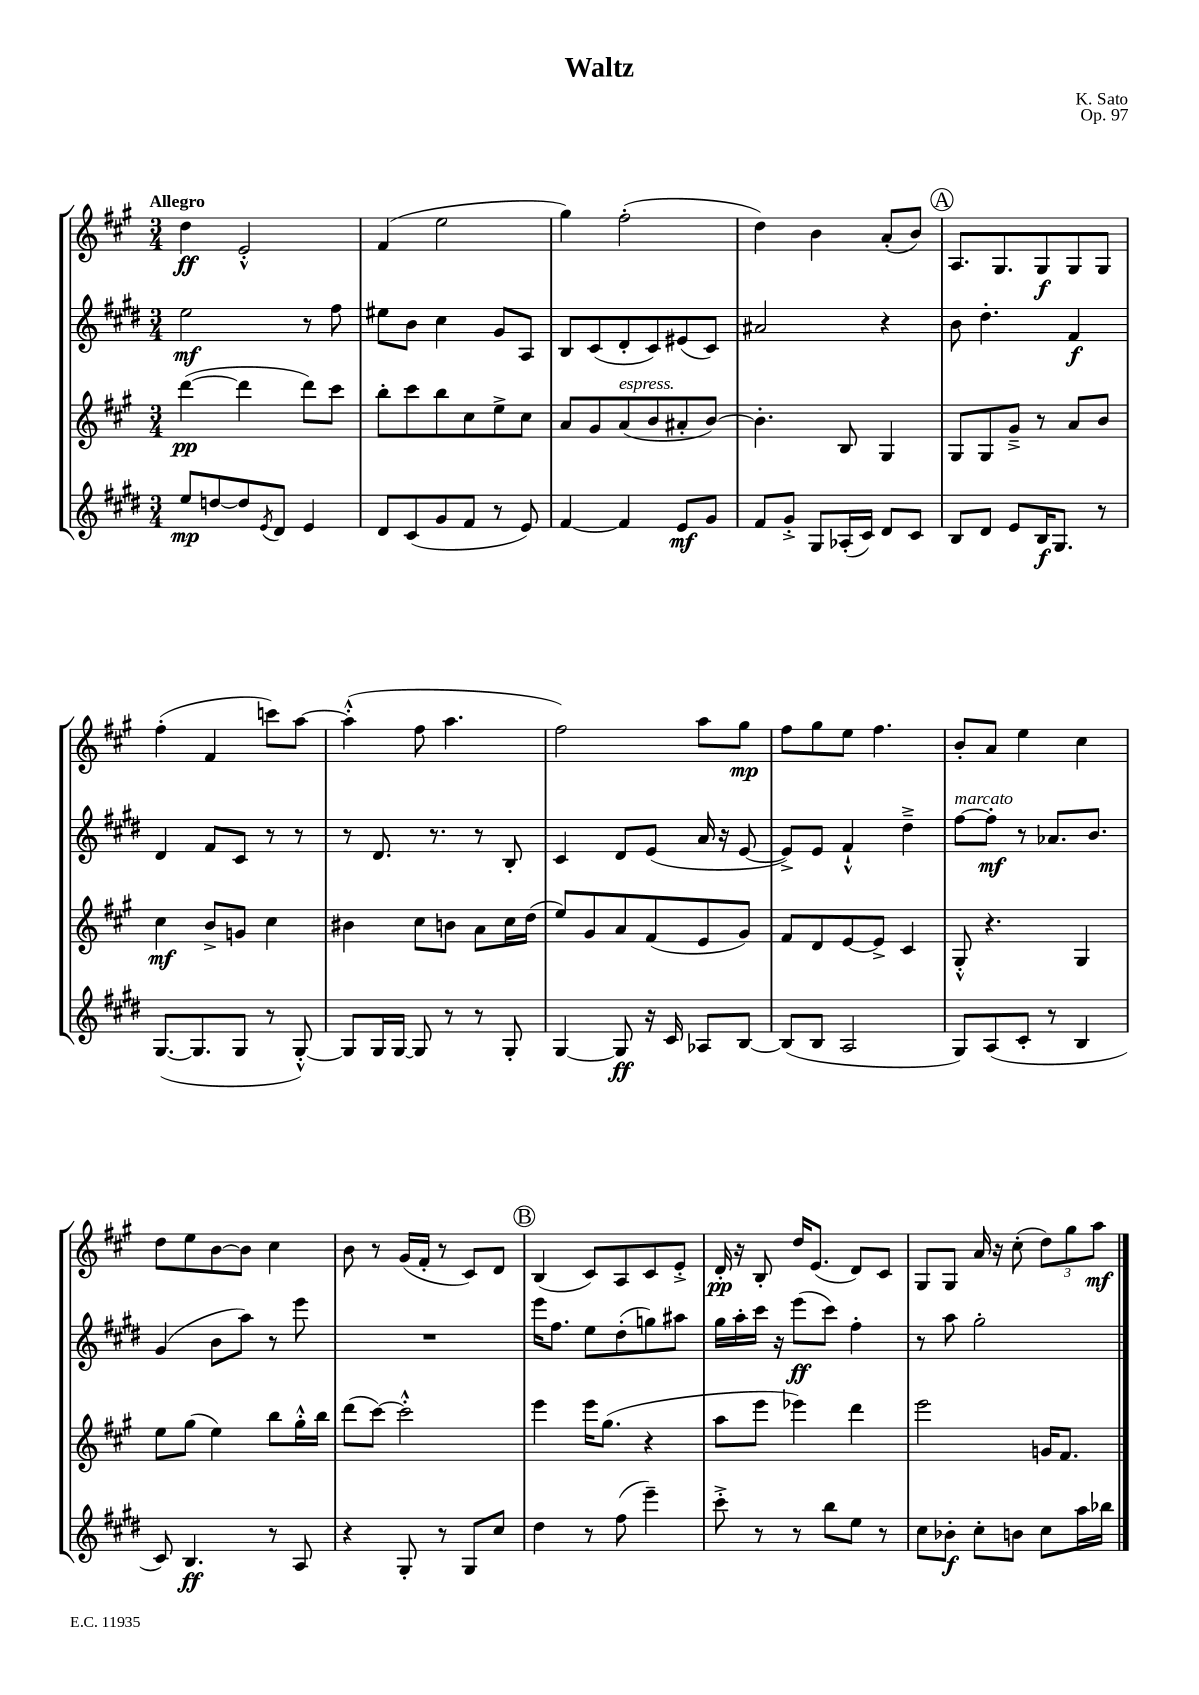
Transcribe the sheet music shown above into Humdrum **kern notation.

**kern	**kern	**kern	**kern
*staff4	*staff3	*staff2	*staff1
*clefG2	*clefG2	*clefG2	*clefG2
*k[f#c#g#d#]	*k[f#c#g#]	*k[f#c#g#d#]	*k[f#c#g#]
*M3/4	*M3/4	*M3/4	*M3/4
8ee	([4ddd	2ee	4dd
[8dd	.	.	.
8dd]	4ddd]	.	2e'^^
8qe	.	.	.
8d#	.	.	.
4e	8ddd)	8r	.
.	8ccc#	8ff#	.
=	=	=	=
8d#	8bb'	8ee#	(4f#
(8c#	8ccc#	8b	.
8g#	8bb	4cc#	2ee
8f#	8cc#	.	.
8r	8ee^	8g#	.
8e)	8cc#	8A	.
=	=	=	=
[4f#	8a	8B	4gg#)
.	8g#	(8c#	.
4f#]	(8a	8d#'	(2ff#'
.	8b	8c#)	.
8e	8a#'	(8e#	.
8g#	[8b)	8c#)	.
=	=	=	=
8f#	4.b']	2a#	4dd)
8g#'^	.	.	.
8G#	.	.	4b
(16A-'	8B	.	.
16c#)	.	.	.
8d#	4G#	4r	(8a'
8c#	.	.	8b)
=	=	=	=
8B	8G#	8b	8.A
8d#	8G#	4.dd#'	.
.	.	.	8.G#
8e	8g#~^	.	.
16B	8r	.	8G#
8.G#	.	.	.
.	8a	4f#	8G#
8r	8b	.	8G#
=	=	=	=
([8.G#	4cc#	4d#	(4ff#'
8.G#]	.	.	.
.	8b^	8f#	4f#
8G#	8g	8c#	.
8r	4cc#	8r	8ccc)
[8G#'^^)	.	8r	[8aa
=	=	=	=
8G#]	4b#	8r	(4aa'^^]
16G#	.	8.d#	.
[16G#	.	.	.
8G#]	8cc#	.	8ff#
.	.	8.r	.
8r	8b	.	4.aa
8r	8a	8r	.
8G#'	16cc#	8B'	.
.	(16dd	.	.
=	=	=	=
[4G#	8ee)	4c#	2ff#)
.	8g#	.	.
8G#]	8a	8d#	.
16r	(8f#	(8e	.
16c#	.	.	.
8A-	8e	16a	8aa
.	.	16r	.
[8B	8g#)	[8e	8gg#
=	=	=	=
(8B]	8f#	8e^])	8ff#
8B	8d	8e	8gg#
2A	[8e	4f#`^^	8ee
.	8e^]	.	4.ff#
.	4c#	4dd#~^	.
=	=	=	=
8G#)	8G#'^^	[8ff#	8b'
(8A	4.r	8ff#']	8a
8c#'	.	8r	4ee
8r	.	8.a-	.
4B	4G#	.	4cc#
.	.	8.b	.
=	=	=	=
8c#)	8ee	(4g#	8dd
4.B	(8gg#	.	8ee
.	4ee)	8b	[8b
.	.	8aa)	8b]
8r	8bb	8r	4cc#
8A	16gg#'^^	8eee	.
.	16bb	.	.
=	=	=	=
4r	(8ddd	2.r	8b
.	[8ccc#)	.	8r
8G#'	2ccc#'^^]	.	(16g#
.	.	.	16f#'
8r	.	.	8r
8G#	.	.	8c#)
8cc#	.	.	8d
=	=	=	=
4dd#	4eee	16eee	(4B
.	.	8.ff#	.
8r	16eee	8ee	8c#)
.	(8.gg#	.	.
(8ff#	.	(8dd#'	8A
4eee~)	4r	8gg)	8c#
.	.	8aa#	8e'^
=	=	=	=
8ccc#'^	8aa	16gg#	16d'
.	.	16aa'	16r
8r	8eee	16ccc#	8B'
.	.	16r	.
8r	4eee-)	(8eee	16dd
.	.	.	(8.e
8bb	.	8ccc#)	.
8ee	4ddd	4ff#'	8d)
8r	.	.	8c#
=	=	=	=
8cc#	2eee	8r	8G#
8b-'	.	8aa	8G#
8cc#'	.	2gg#'	16a
.	.	.	16r
8b	.	.	(8cc#'
8cc#	16g	.	12dd)
.	8.f#	.	.
.	.	.	12gg#
16aa	.	.	.
.	.	.	12aa
16bb-	.	.	.
==	==	==	==
*-	*-	*-	*-
